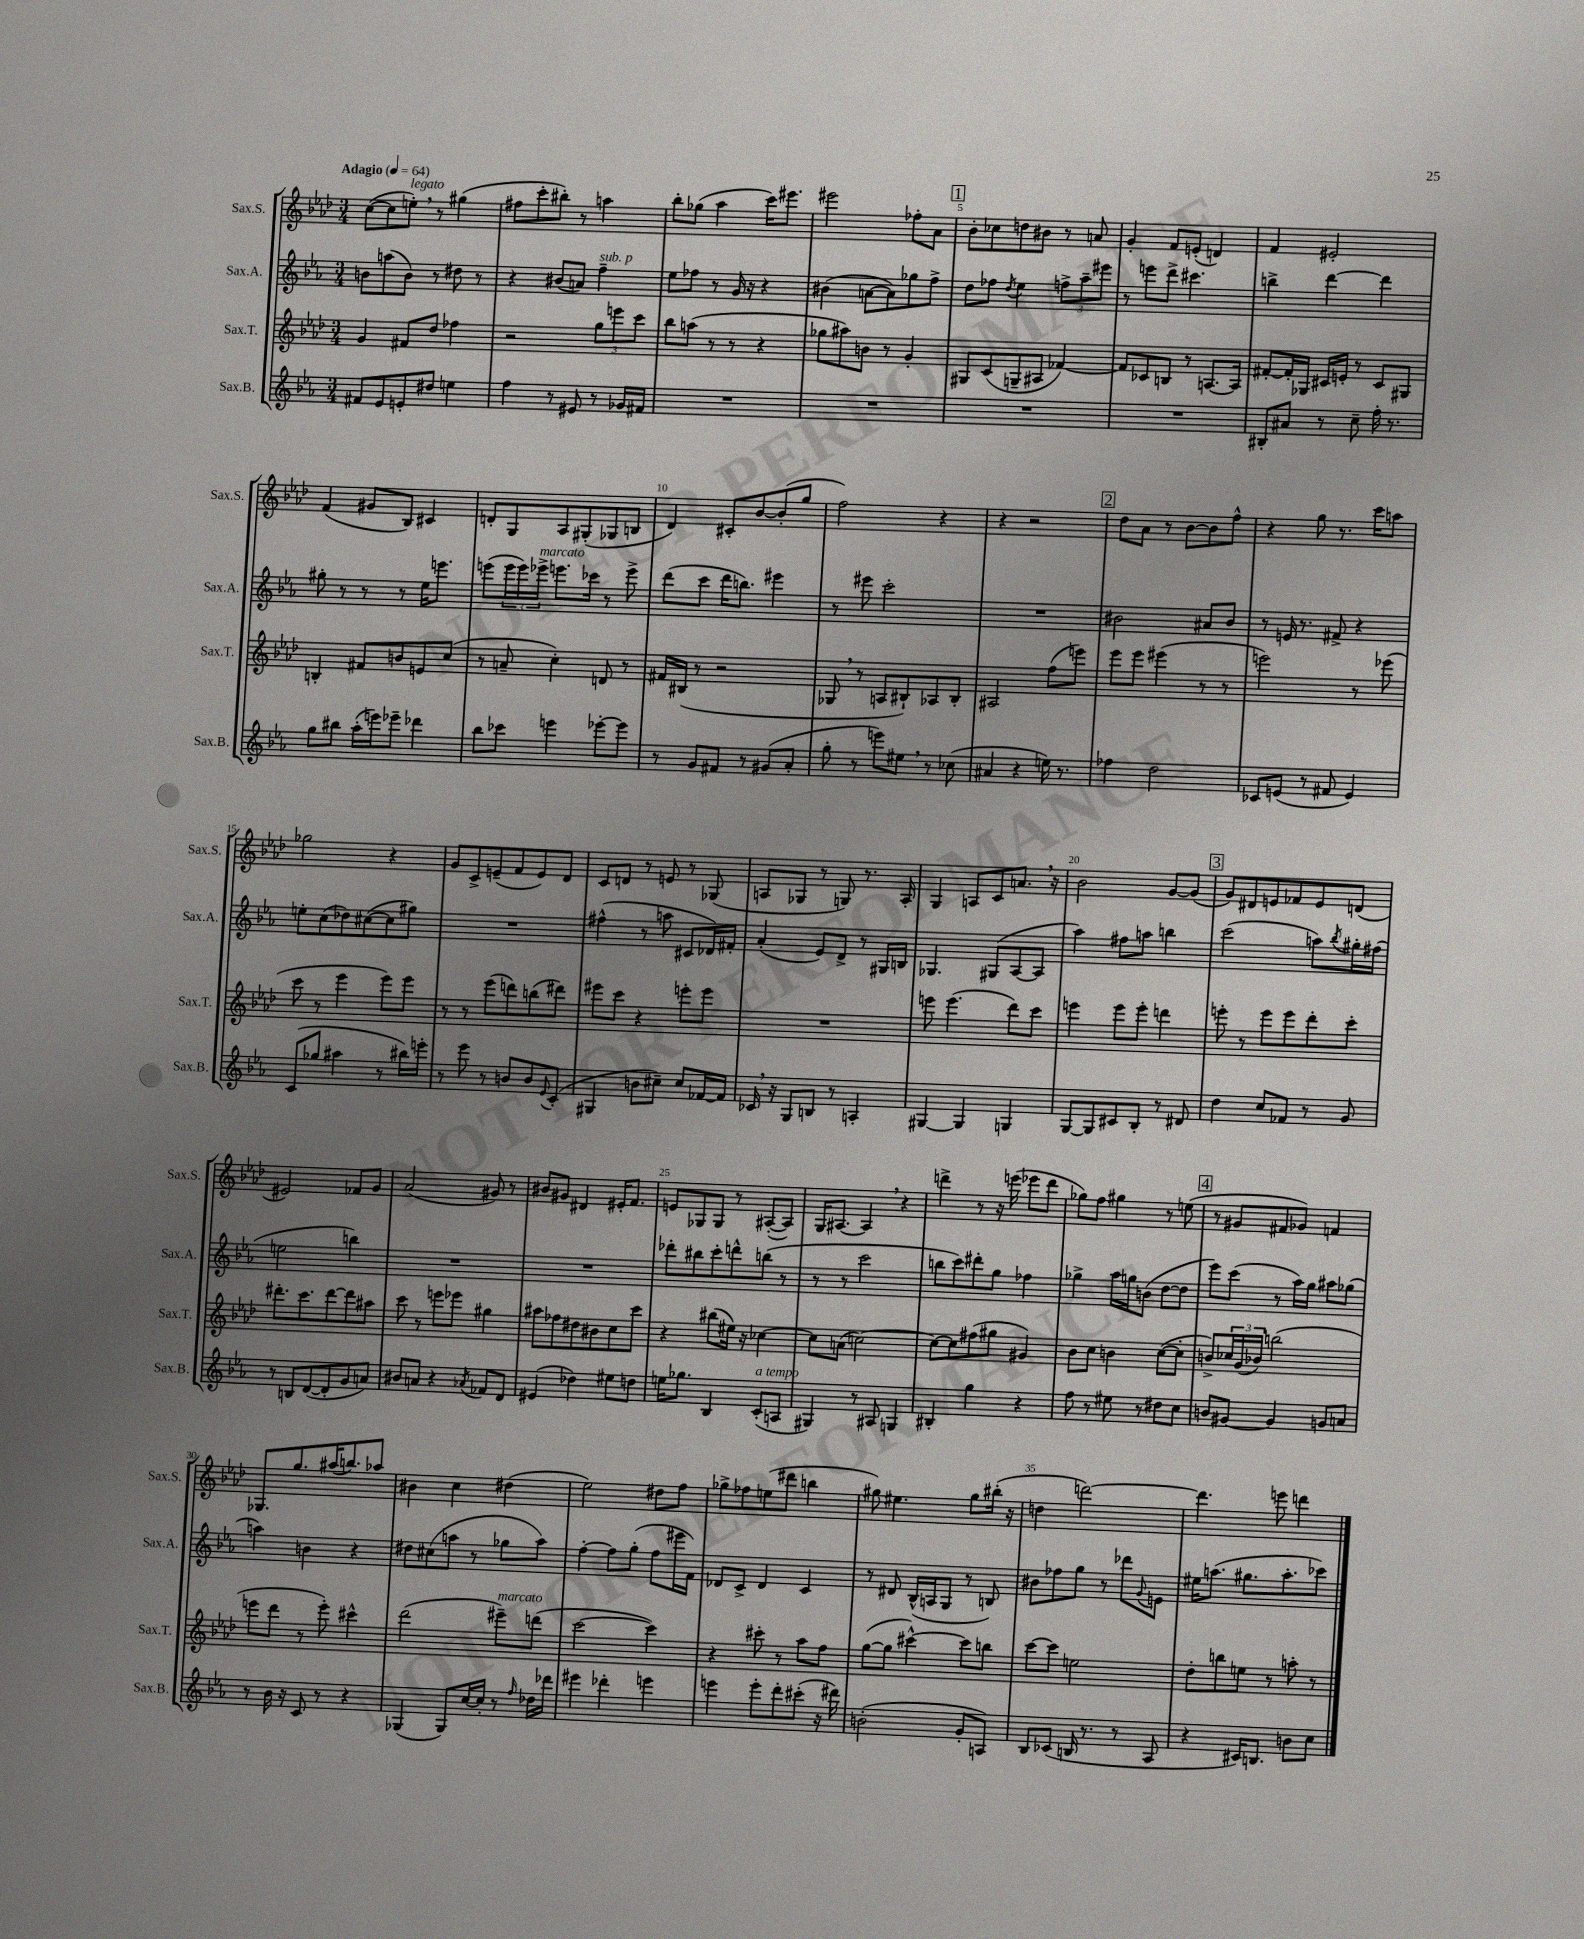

**kern	**kern	**kern	**kern
*staff4	*staff3	*staff2	*staff1
*clefG2	*clefG2	*clefG2	*clefG2
*k[b-e-a-]	*k[b-e-a-d-]	*k[b-e-a-]	*k[b-e-a-d-]
*M3/4	*M3/4	*M3/4	*M3/4
*MM64	*MM64	*MM64	*MM64
8f#	4g	8b	([8cc
8e-	.	(8aa	8cc]
8e'	8f#	8b)	8ee')
8dd#	8dd-	8r	8r
4ee	4ff-	8dd#	(4gg#
.	.	8r	.
=	=	=	=
4ff	2r	4r	8ff#
.	.	.	8ccc'
8r	.	(8b#	8bb#')
8e#	.	8a)	8r
8r	12gg	4ff~	4aa
.	12eee	.	.
16g-	.	.	.
.	12ccc	.	.
16f#	.	.	.
=	=	=	=
2.r	8bb-	8ee-	8bb-'
.	(8aa	8ff-	(8gg-
.	8r	8r	4aa-
.	8r	16g	.
.	.	16r	.
.	4r	4r	16ccc)
.	.	.	8.eee#
=	=	=	=
2.r	8gg-	(4b#	2eee#
.	8aa#)	.	.
.	8b	[8a	.
.	8r	8a])	.
.	4g'	8gg-	8ff-'
.	.	8ff^	8a-
=	=	=	=
2.r	8G#	8dd	8b-'
.	(8c	8ff-	8cc-
.	.	8qdd	.
.	8G~	4ee-	8dd
.	8A#	.	8b#
.	[4f-)	12ff^	8r
.	.	12aa-~	.
.	.	.	8a
.	.	12eee#	.
=	=	=	=
2.r	8f-]	8r	4g'
.	8c-	8eee	.
.	8B	8ddd^	8f
.	8r	4.ccc#	(8e'
.	[8.A	.	4d)
.	16A]	.	.
=	=	=	=
8B#'	[8f#'	4bb^	4f
8a#	16f#']	.	.
.	16G-	.	.
8r	16c#	[4ddd	2e#'
.	16e'	.	.
8cc~	8r	.	.
16ff'	8c#	4ddd]	.
8.r	.	.	.
.	8G#	.	.
=	=	=	=
8gg	4B'	8gg#'	(4f
8bb#	.	8r	.
(16aa-'	8f#	8r	8g#
16eee)	.	.	.
8eee-~	8b	8r	8B-)
4ddd-	8e	16ee-	4c#
.	.	8.eee	.
.	(8cc	.	.
=	=	=	=
8bb-	8r	(8eee	8d'
8ccc-	8a~	24eee	8G
.	.	24eee)	.
.	.	24eee-^	.
4eee	4cc')	8.eee	8A-
.	.	.	(8G#'
.	.	16ccc-	.
[8eee-'	8d	8r	8G-
8eee-]	8r	8eee^	8B
=	=	=	=
8r	16f#	(8ddd	4d-)
.	(16B#	.	.
8g	8r	8ccc	.
8f#	2r	16ddd	8c#'
.	.	8.bb)	.
8r	.	.	[8b-
(8g#	.	4eee#	(8b-']
8a-'	.	.	8gg
=	=	=	=
8gg'	8G-	8r	2ff)
8r	8r	8eee#	.
8eee)	8A	2ccc'	.
8ee#	8B#`)	.	.
8r	8A-	.	4r
(8cc-	8B#'	.	.
=	=	=	=
4a#	2A#	2.r	4r
4r	.	.	2r
16ee)	(8ff	.	.
8.r	.	.	.
.	8eee)	.	.
=	=	=	=
4ff-	8eee-	2b#	8dd-
.	8eee-	.	8a-
2dd	(4eee#	.	8r
.	.	.	[8b-
.	8r	8a#	8b-]
.	8r	8b#	8ff^^
=	=	=	=
8c-	2eee)	8r	4r
(8e	.	16e	.
.	.	8.r	.
8r	.	.	8gg
8f#	.	8f#^	8.r
4e)	8r	4r	.
.	.	.	16ccc
.	(8eee-	.	8aa
=	=	=	=
(8c	8ccc	8ee'	2gg-
8gg-	8r	(8cc	.
4aa#	4eee-	8dd-)	.
.	.	([8cc#	.
8r	8eee-)	8cc#]	4r
16bb#)	8eee-	8gg#)	.
16eee'	.	.	.
=	=	=	=
8r	8r	2.r	8g
8eee-	8r	.	8c^
8r	(8eee-	.	(8e~
8b	8ddd)	.	8f
8b	(8bb	.	8e)
8qqe-	.	.	.
(8c'	8ddd#)	.	8d-
=	=	=	=
4G#	8eee#	(4ff#^^	8c
.	8ccc	.	8d
8b	4r	8r	8r
8cc#~)	.	8aa	8e
8cc#	8eee'	8c#	8r
[16f-	8eee	16d-)	(8G-
16f-]	.	16f#'	.
=	=	=	=
16c-	2.r	(4a-'	8A
16r	.	.	.
8G	.	.	8G-
8B	.	8e-)	8r
8r	.	8d^	8G)
4A'	.	8r	8.r
.	.	16G#	.
.	.	16B	16A'
=	=	=	=
[4G#	8eee	4.G-	4G
.	(4.eee	.	.
4G#]	.	.	8A
.	.	(8G#	8c
4G	8ddd-)	[8A-	8.a
.	8ccc	8A-]	.
.	.	.	16r
=	=	=	=
[8G	4eee	4aa-)	2b-
8G]	.	.	.
8c#	8eee	8ff#	.
8B-'	8eee'	8aa	.
8r	4ddd	4bb	[8g
8d#	.	.	(8g]
=	=	=	=
4dd	8eee'	(2ccc	8g)
.	8r	.	8d#
8cc	8eee	.	8e
8f-	8eee	.	8f-
8r	8ddd-'	8aa)	8e
.	.	8qbb-	.
8g	8ccc'	16gg#'	(8d
.	.	(16ff#	.
=	=	=	=
8r	8.ddd#'	2ee	2e#)
8B	.	.	.
.	8.ccc	.	.
([8d	.	.	.
8d']	[8ddd#	.	.
8g	8ddd#]	4bb)	8f-
8a)	8aa#	.	8g
=	=	=	=
8b#	8ccc	2.r	(2a-
8a	8r	.	.
4r	8eee	.	.
.	8eee-	.	.
8qa-	.	.	.
8f-	4gg#	.	8g#)
8d	.	.	8r
=	=	=	=
(4e#	8aa#	2.r	8b#
.	8ff-	.	8g#
4dd-)	8dd#	.	4d#
.	8b#	.	.
8ee#	8cc	.	16e#'
.	.	.	8.f
8dd	8ccc	.	.
=	=	=	=
16ee	4r	8ddd-'	8e
8.gg-	.	.	.
.	.	8bb#	8G-
4B-	(8bb#	8ccc'	8G-
.	16ee#)	8ddd^^	8r
.	16r	.	.
(8c'	[4cc-	(8bb	([8A#'
8A	.	8r	8A#])
=	=	=	=
4G#)	8cc-]	8r	16G
.	.	.	[8.A#
.	(8a	8r	.
8r	[2cc)	2ccc	4A#]
8A#	.	.	.
4G	.	.	4r
=	=	=	=
4B#'	8cc_	8bb	4ddd^
.	8cc]	8ccc)	.
4gg	(8ff#	8ddd#'	8r
.	8gg#	8gg	16r
.	.	.	(16eee
4r	4g#)	4ff-	8eee-
.	.	.	8ddd
=	=	=	=
8ff	8b-	4gg-^	8gg-)
8r	8cc	.	8ff
8ee#	4b	16aa-	4gg#
.	.	16gg	.
8r	.	(8b	.
8dd#	([8cc	[8dd	8r
8cc	8cc']	8dd]	(8ee
=	=	=	=
8b	8b^)	8eee-)	8r
[8g#	24cc-	(8ccc	8g#
.	(24g	.	.
.	24b-)	.	.
4g#]	(2bb	8r	8f#
.	.	16aa-)	8g-)
.	.	16gg	.
8g	.	8aa#	4f
8a	.	(8gg-	.
=	=	=	=
8r	8eee	4aa)	8.G-
16b-	8ddd-	.	.
16r	.	.	8.gg
8c	8r	4b	.
8r	8eee')	.	(16aa#
.	.	.	8.bb)
4r	4ccc#^^	4r	.
.	.	.	8aa-
=	=	=	=
(4G-	(2ddd-	8dd#	4b#
.	.	(8cc#	.
8G-)	.	8aa	4cc
[16cc	.	8r	.
16cc']	.	.	.
8r	8eee#~)	8gg-	(4dd#
16qqff	.	.	.
16dd-	(8ddd	8aa)	.
16ddd-	.	.	.
=	=	=	=
4eee#	[2ccc	[4ff'	2ee-)
4ddd-'	.	8ff]	.
.	.	(8gg'	.
4eee	4ccc])	8ff	8dd#
.	.	16eee#	8ff
.	.	16f)	.
=	=	=	=
4eee	4r	8d-	8gg-^
.	.	8c^	8ff-
8eee'	8ccc#'	4d-	(8ee
8ddd'	8r	.	8ddd#
(8ccc#'	8aa-	4c	4bb
16r	8ff	.	.
16ddd#)	.	.	.
=	=	=	=
(2b'	([8gg	8r	8gg#)
.	8gg]	8d#	4.ee#
.	[4ccc#^^)	(16B-^^	.
.	.	16A	.
.	.	8G	.
8g'	8ccc#]	8r	8gg#
8A)	8bb	8B)	(16bb#'
.	.	.	16r
=	=	=	=
8B-	[8ccc	8b#	4dd
(8c-	8ccc]	8ff-	.
16B	2ee	8gg	[2ddd)
8.r	.	.	.
.	.	8r	.
8r	.	8ddd-	.
.	.	8qqg	.
8A-	.	8e	.
=	=	=	=
4r	8dd-'	16ee#	4.ddd]
.	.	(8.aa	.
.	8bb	.	.
16c#)	8ee	8.gg#	.
8.B	.	.	.
.	8r	.	8eee
.	.	8.aa'	.
8b	8aa'	.	4ddd
8cc	8r	8ccc-)	.
==	==	==	==
*-	*-	*-	*-
